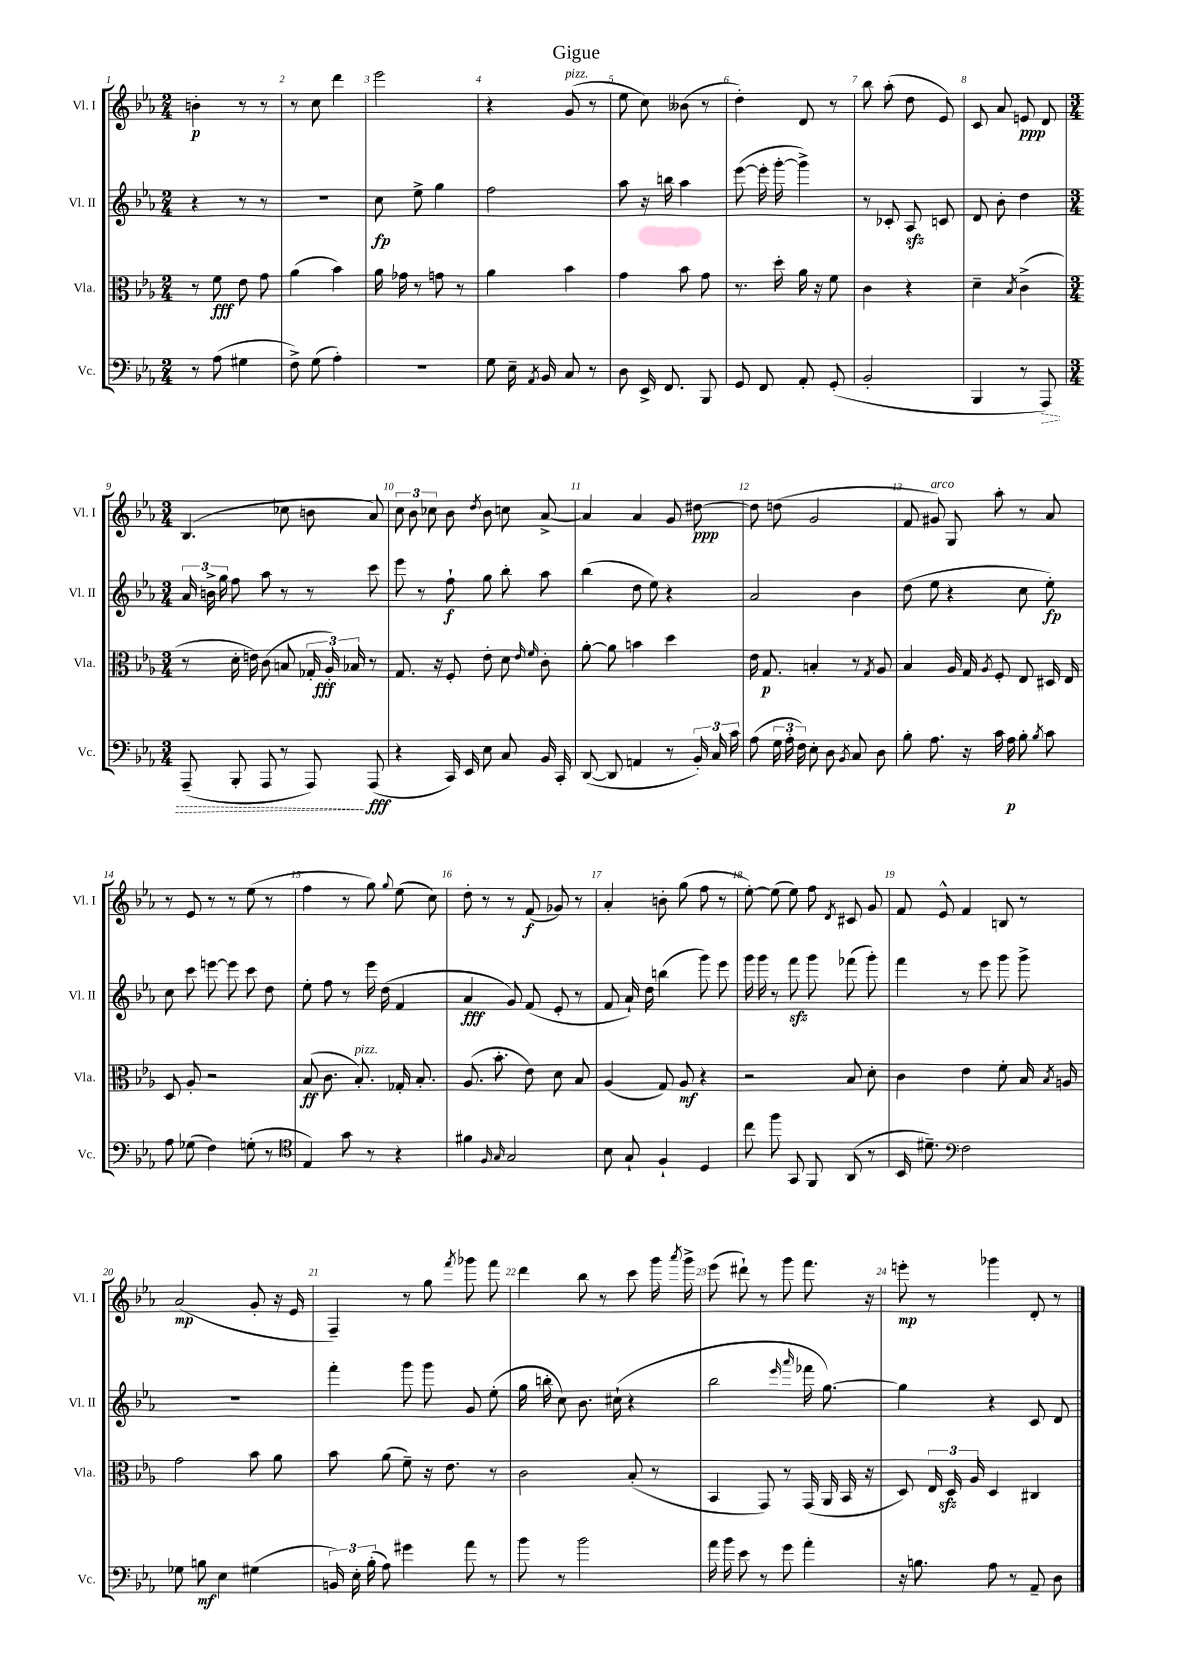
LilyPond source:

\header { title = "Gigue" }
<<
\new StaffGroup <<
\new Staff = "s0" \with { instrumentName = "Vl. I" shortInstrumentName = "Vl. I" } {
    \clef treble \key ees \major \numericTimeSignature \time 2/4
    \autoBeamOff b'4-.\p r8 r8 |
    r8 c''8 d'''4 |
    ees'''2 |
    r4 g'8^\markup { \italic "pizz." }( r8 |
    ees''8 c''8) beses'8( r8 |
    d''4-.) d'8 r8 |
    bes''8 aes''8-.( d''8 ees'8) |
    c'8 aes'8 e'8\ppp d'8 |
    \numericTimeSignature \time 3/4 bes4.( ces''8 b'8 aes'8) |
    \tuplet 3/2 { c''8 bes'8 ces''8 } bes'8 \acciaccatura { d''8 } bes'8 c''8 aes'8~-> |
    aes'4 aes'4 g'8 dis''8~\ppp |
    dis''8 d''8( g'2 |
    f'8 gis'8^\markup { \italic "arco" }) g8 aes''8-. r8 aes'8 |
    r8 ees'8 r8 r8 ees''8( r8 |
    f''4 r8 g''8) \appoggiatura { g''8 } ees''8( c''8) |
    d''8-. r8 r8 f'8\f( ges'8) r8 |
    aes'4-. b'8-. g''8( f''8 r8 |
    ees''8~-.) ees''8( ees''8) f''8 \acciaccatura { d'8 } cis'8 g'8 |
    f'8 ees'8-^ f'4 b8 r8 |
    aes'2\mp( g'8-. r16 ees'16 |
    f4--) r8 g''8 \acciaccatura { f'''8 } ges'''8 f'''8 |
    d'''4 bes''8 r8 c'''8 g'''16 \acciaccatura { aes'''8 } g'''16-> |
    ees'''8( dis'''8-!) r8 g'''8 f'''8. r16 |
    e'''8-.\mp r8 ges'''4 d'8-. r8 \bar "|." |
}
\new Staff = "s1" \with { instrumentName = "Vl. II" shortInstrumentName = "Vl. II" } {
    \clef treble \key ees \major \numericTimeSignature \time 2/4
    \autoBeamOff r4 r8 r8 |
    r2 |
    c''8\fp ees''8-> g''4 |
    f''2 |
    aes''8 r16 b''16 aes''4 |
    ees'''8~( ees'''16-. g'''16~-. g'''4->) |
    r8 ces'8-. aes8\sfz c'8 |
    d'8 bes'8-. d''4 |
    \numericTimeSignature \time 3/4 \tuplet 3/2 { aes'16 b'16-> g''16 } f''8 aes''8 r8 r8 c'''8 |
    ees'''8 r8 f''8-!\f g''8 bes''8-. aes''8 |
    bes''4( d''8 ees''8) r4 |
    aes'2 bes'4 |
    d''8( ees''8 r4 c''8 ees''8-.\fp) |
    c''8 c'''8 e'''8~ e'''8 c'''8 d''8 |
    ees''8-. f''8 r8 ees'''16 d''16( f'4 |
    aes'4\fff g'8) f'8( ees'8-. r8 |
    f'8 aes'16-!) d''16 b''4( g'''8) ees'''8 |
    g'''16 g'''16 r8 f'''8\sfz g'''8 fes'''8( g'''8-.) |
    f'''4 r8 ees'''8 g'''8 g'''8-> |
    R2. |
    f'''4-. g'''8 g'''8 g'8 ees''8-.( |
    g''16 b''16-. c''8) bes'8. cis''16-!( r4 |
    bes''2 \grace { ees'''16 aes'''16 } fes'''16 g''8.~) |
    g''4 r4 c'8 d'8 \bar "|." |
}
\new Staff = "s2" \with { instrumentName = "Vla." shortInstrumentName = "Vla." } {
    \clef alto \key ees \major \numericTimeSignature \time 2/4
    \autoBeamOff r8 f'8\fff ees'8 g'8 |
    aes'4( bes'4) |
    aes'16 ges'16 r8 g'8 r8 |
    aes'4 bes'4 |
    g'4 bes'8 g'8 |
    r8. d''16-. aes'16 r16 f'8 |
    c'4 r4 |
    d'4-- \acciaccatura { bes8 } c'4->( |
    \numericTimeSignature \time 3/4 r8 d'16-. e'16) c'8( b8 \tuplet 3/2 { ges16-. aes16-.\fff) bes16 } r8 |
    g8. r16 f8-. ees'8-. d'8 \grace { ees'16 f'16 } c'8-. |
    aes'8~-. aes'8 b'4 d''4 |
    ees'16 g8.\p b4-. r8 \acciaccatura { g8 } aes8 |
    bes4 aes16 g16 \acciaccatura { aes8 } f8-. ees8 dis16 ees16 |
    d8 aes8-. r2 |
    bes8\ff( c'8. bes8.-.^\markup { \italic "pizz." }) ges16-. bes8.-. |
    aes8.( bes'8.-. ees'8) d'8 bes8 |
    aes4( g8) aes8\mf r4 |
    r2 bes8 d'8-. |
    c'4 ees'4 f'8-. bes16 \acciaccatura { bes8 } a16 |
    g'2 bes'8 aes'8 |
    bes'8 aes'8( f'8--) r16 ees'8. r8 |
    c'2 bes8-.( r8 |
    bes,4 g,8) r8 g,16( aes,16 bes,16 r16 |
    d8) \tuplet 3/2 { ees16 d16\sfz aes16 } d4 cis4 \bar "|." |
}
\new Staff = "s3" \with { instrumentName = "Vc." shortInstrumentName = "Vc." } {
    \clef bass \key ees \major \numericTimeSignature \time 2/4
    \autoBeamOff r8 aes8( gis4 |
    f8->) g8( aes4-.) |
    R2 |
    g8 ees16-- \acciaccatura { aes,8 } bes,16 c8 r8 |
    d8 ees,16-> f,8. bes,,8 |
    g,8 f,8 aes,8-. g,8-.( |
    bes,2-. |
    bes,,4 r8 \once \override Hairpin.style = #'dashed-line aes,,8\>) |
    \numericTimeSignature \time 3/4 aes,,8--( bes,,8-. aes,,8 r8 aes,,8\!) aes,,8\fff( |
    r4 c,16) ees,16 ees8 c8 bes,16 c,16-. |
    d,8~( d,8 a,4 r8 \tuplet 3/2 { bes,16-.) c16 c'16 } |
    aes8( \tuplet 3/2 { g16 aes16-. f16) } ees8-. d8 \acciaccatura { bes,8 } c8 d8 |
    bes8-. aes8. r16 c'16 aes16\p bes8-. \acciaccatura { bes8 } c'8 |
    aes8 ges8( f4) g8-.( r8 |
    \clef tenor ees4) g'8 r8 r4 |
    fis'4 \grace { f16 g16 } g2 |
    bes8 g8-! f4-! d4 |
    c''8 f''8 g,8 f,8 aes,8( r8 |
    bes,16 dis'8.--) \clef bass f2 |
    ges8 b8\mf ees4 gis4( |
    \tuplet 3/2 { b,16) ees16-. bes16-.( } aes8) gis'4 aes'8 r8 |
    bes'8 r8 bes'2 |
    aes'16 bes'16 ees'8 r8 g'8 aes'4-. |
    r16 b8. aes8 r8 aes,8-- d8 \bar "|." |
}
>>
>>
\layout { \context { \Score \override BarNumber.break-visibility = ##(#f #t #t) barNumberVisibility = #all-bar-numbers-visible } }
